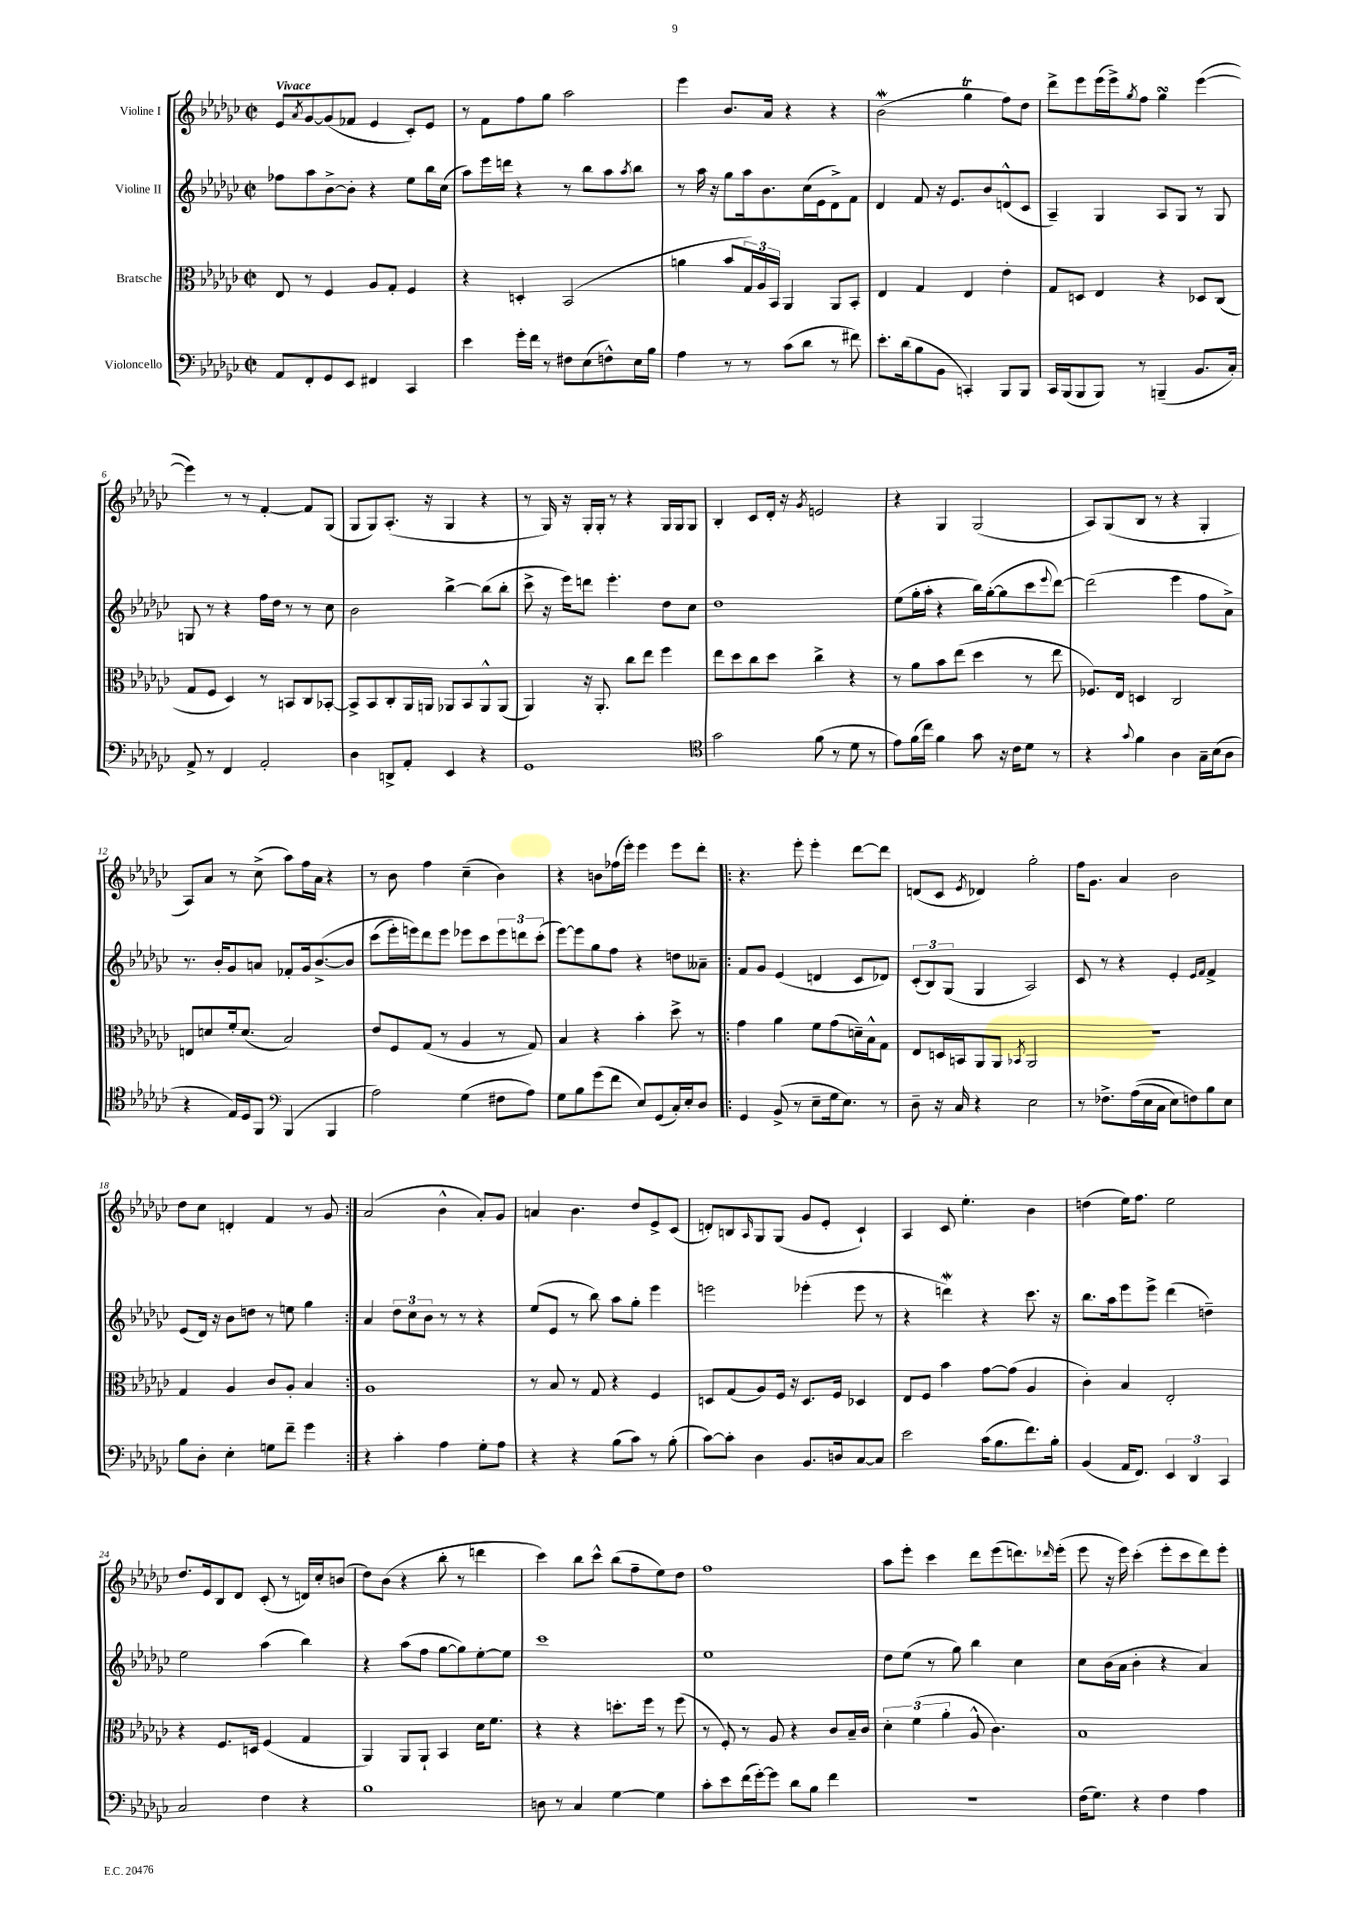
<<
\new StaffGroup <<
\new Staff = "s0" \with { instrumentName = "Violine I" } {
    \clef treble \key ges \major \defaultTimeSignature \time 2/2 \tempo "Vivace"
    ees'8 \acciaccatura { aes'8 } ges'8~ ges'8( fes'8 ees'4 ces'8-.) ees'8 |
    r8 f'8 f''8 ges''8 aes''2 |
    ees'''4 bes'8. aes'16 r4 r4 |
    bes'2\mordent( ges''4\trill f''8) des''8 |
    des'''8-> ees'''8 ees'''16( ees'''16->) \acciaccatura { ges''8 } f''8 ges''4\turn ees'''4~( |
    ees'''4) r8 r8 f'4~-. f'8 ges8( |
    ges8 ges8) aes8.-.( r16 ges4 r4 |
    r8 ges16) r16 ges16-. ges16-. r8 r4 ges16 ges16 ges8 |
    bes4-. ces'8 des'16-. r16 \acciaccatura { ges'8 } e'2 |
    r4 ges4 ges2( |
    aes8) ges8( bes8 r8 r4 ges4-. |
    aes8) aes'8 r8 ces''8->( aes''8) f''16 aes'16 r4 |
    r8 bes'8 f''4 ces''4--( bes'4) |
    r4 b'8 fes''16( ees'''16-.) ees'''4 ees'''8 des'''8-. |
    \repeat volta 2 { r4. ees'''8-. ees'''4-. des'''8~ des'''8 |
    d'8( ces'8 \acciaccatura { ees'8 } des'4) ges''2-. |
    f''16 ges'8. aes'4 bes'2 |
    des''8 ces''8 d'4-. f'4 r8 ges'8 | }
    aes'2( bes'4-^ aes'8-.) ges'8 |
    a'4 bes'4. des''8 ees'8-> ces'8( |
    d'8-.) b8 \grace { aes16 } ges8 ges8( ges'8 ees'8-. ces'4-!) |
    aes4 ces'8 ees''4.-. bes'4 |
    d''4( ees''16) f''8. ees''2 |
    des''8. ees'16 bes8 des'8 ces'8-.( r8 d'16) ces''16-. b'8( |
    des''8) bes'8( r4 bes''8-. r8 d'''4 |
    ces'''4) bes''8 ces'''8-^ bes''8( f''8-- ees''8) des''8 |
    f''1 |
    aes''8 ees'''8-. ces'''4 des'''8 ees'''8( d'''8.) \grace { des'''16 } ees'''16-.( |
    ees'''8 r16 ees'''16) ces'''4-.( ees'''8-. ces'''8 des'''8) ees'''8-. \bar "|." |
}
\new Staff = "s1" \with { instrumentName = "Violine II" } {
    \clef treble \key ges \major \defaultTimeSignature \time 2/2
    fes''8 aes''8 bes'8~-> bes'8-. r4 ees''8 bes''16 ces''16( |
    aes''8) ees'''16 d'''16 r4 r8 bes''8 aes''8 \acciaccatura { aes''8 } bes''8 |
    r8 aes''16 r16 ges''8 aes''16 bes'8. ces''16( ees'16 des'8->) f'8 |
    des'4 f'8 r16 ees'8. bes'8 d'8-^( ces'8 |
    aes4--) ges4 aes8 ges8 r8 ges8 |
    g8 r8 r4 f''16 des''16 r8 r8 ces''8 |
    bes'2 bes''4~-> bes''8( bes''8-. |
    ces'''8-> r16 ees'''16) d'''8 ees'''4.-. des''8 ces''8 |
    des''1 |
    ees''8( ges''16-. aes''16-. r4 bes''16) ges''16~-.( ges''8 ces'''8 \appoggiatura { ees'''8 } des'''8~) |
    des'''2( ees'''4 f''8 aes'8->) |
    r8. bes'16-. ges'8 a'8 fes'8-. ges'16 bes'8.~->\( bes'8 |
    ces'''8( ees'''16-.) e'''16\) des'''8 e'''8 ees'''8 ces'''8 \tuplet 3/2 { ees'''8 d'''8 ces'''8-.( } |
    ees'''8~) ees'''8 ges''8 f''8 r4 d''8 aeses'8-- |
    \repeat volta 2 { f'8 ges'8 ees'4( d'4 ces'8 des'8) |
    \tuplet 3/2 { ces'8-.( bes8) ges8( } ges4 aes2) |
    ces'8 r8 r4 ees'4-. \grace { ees'16 f'16 } f'4-> |
    ees'8( des'16) r16 bes'8 d''8 r8 e''8 ges''4 | }
    aes'4 \tuplet 3/2 { des''8 ces''8 bes'8 } r8 r8 r4 |
    ees''8( ees'8 r8 bes''8) aes''8 ges''8-. ees'''4 |
    e'''2 ees'''4-.( ees'''8 r8 |
    r4 d'''4\mordent) r4 ces'''8. r16 |
    bes''8. aes''16 ees'''8 ees'''8-> des'''4( d''4--) |
    ees''2 aes''4( bes''4) |
    r4 aes''8( f''8 ges''8~ ges''8) ees''8~-. ees''8 |
    ces'''1 |
    ees''1 |
    des''8 ees''8( r8 ges''8) bes''4 ces''4 |
    ces''8 bes'16( aes'16 bes'4-. r4 aes'4) \bar "|." |
}
\new Staff = "s2" \with { instrumentName = "Bratsche" } {
    \clef alto \key ges \major \defaultTimeSignature \time 2/2
    ees8 r8 f4 aes8 ges8-. f4 |
    r4 d4-. bes,2( |
    a'4 bes'8 \tuplet 3/2 { ges16) aes16 bes,16 } aes,4 aes,8 bes,8-. |
    ees4 ges4 ees4 ees'4-. |
    ges8 d8 ees4 r4 des8 ces8( |
    ges8 f8 des4) r8 b,8 ces8 bes,8~-. |
    bes,8-> bes,8 ces8-. aes,16 a,16 aes,8 bes,8 aes,8-^ aes,8( |
    aes,4) r16 aes,8.-. ces''8 ees''8 f''4 |
    ees''8 des''8 ces''8 des''8 ces''4-> r4 |
    r8 aes'8 bes'8 ees''8( des''4 r8 ees''8 |
    fes8.) ees16 d4 ces2 |
    e8 d'8 f'16-. d'8.( bes2) |
    ees'8 f8 ges8( r8 aes4 r8 ges8) |
    bes4 r4 bes'4-. des''8-> r8 |
    \repeat volta 2 { ges'4 aes'4 f'8 ges'8( d'16--) bes16-^ ges8 |
    ees8 d16 b,16 aes,8 aes,8 \acciaccatura { bes,8 } aes,2 |
    R1 |
    ges4 aes4 ces'8 aes8-. bes4 | }
    aes1 |
    r8 bes8 r8 ges8 r4 f4 |
    d8 ges8( aes8) f16 r16 d8. f16 des4 |
    ees8 f8 bes'4 ges'8~ ges'8( aes4 |
    ces'4-.) bes4 ees2-. |
    r4 f8. d16 f4( ges4 |
    aes,4) aes,8 aes,8-! bes,4 des'16 f'8. |
    r4 r4 d''8.-. f''16 r8 f''8( |
    r8 f8-.) r8 aes8 r4 ces'8 bes16-- ces'16 |
    \tuplet 3/2 { des'4-. f'4( aes'4-. } aes8-^ ces'4.) |
    bes1 \bar "|." |
}
\new Staff = "s3" \with { instrumentName = "Violoncello" } {
    \clef bass \key ges \major \defaultTimeSignature \time 2/2
    aes,8 f,8-. ges,8 ees,8 fis,4 ces,4 |
    ees'4 ges'16-. f'16 r8 fis8 ees8( f8-^) ees16 bes16 |
    aes4 r8 r8 ces'8( des'8 r8 fis'8) |
    ees'8.-. des'16( bes8 bes,8 c,4-.) bes,,8 bes,,8 |
    ces,16 bes,,16( bes,,8 bes,,8) r8 b,,4--( bes,8. ces16-.) |
    aes,8-> r8 f,4 aes,2-. |
    des4 d,8-> aes,8-. ees,4 r4 |
    ges,1 |
    \clef tenor ges'2 f'8( r8 des'8 r8 |
    ees'8) f'16( ces''16) f'4 ges'8 r16 ces'16 des'8 r8 |
    r4 \appoggiatura { ges'8 } f'4 aes4 ges16-- bes16( aes8 |
    r4 ees16) des16 f,8 \clef bass bes,,4( bes,,4 |
    aes2) ges4( fis8 aes8) |
    ges8 bes8 ges'8( f'8 ees8) ges,8( ces16-.) ees16-. des8 |
    \repeat volta 2 { ges,4 bes,8->( r8 ees8-- ges16 ees8.) r8 |
    des8-- r16 ces16 r4 ees2 |
    r8 fes8.-> aes16(\( ees16 ces16 ees8) f8\) bes8 ees8 |
    bes8 des8-. ees4-. g8 f'8-- ges'4 | }
    r4 ces'4-. aes4 ges8-. aes8 |
    r4 r4 bes8( ces'8) r8 bes8-.( |
    ces'8~) ces'8-. des4 bes,8. d16 ces8~ ces8 |
    ees'2 ces'16( bes8. f'8.) bes16-. |
    bes,4( aes,16 f,8.) \tuplet 3/2 { ees,4 des,4 ces,4 } |
    ces2 f4 r4 |
    bes1 |
    d8 r8 ces4 ges4~ ges4 |
    ces'8-. ees'8 f'16( ges'16~-.) ges'8 des'8 bes8 f'4 |
    R1 |
    f16( ges8.) r4 f4 aes4 \bar "|." |
}
>>
>>
